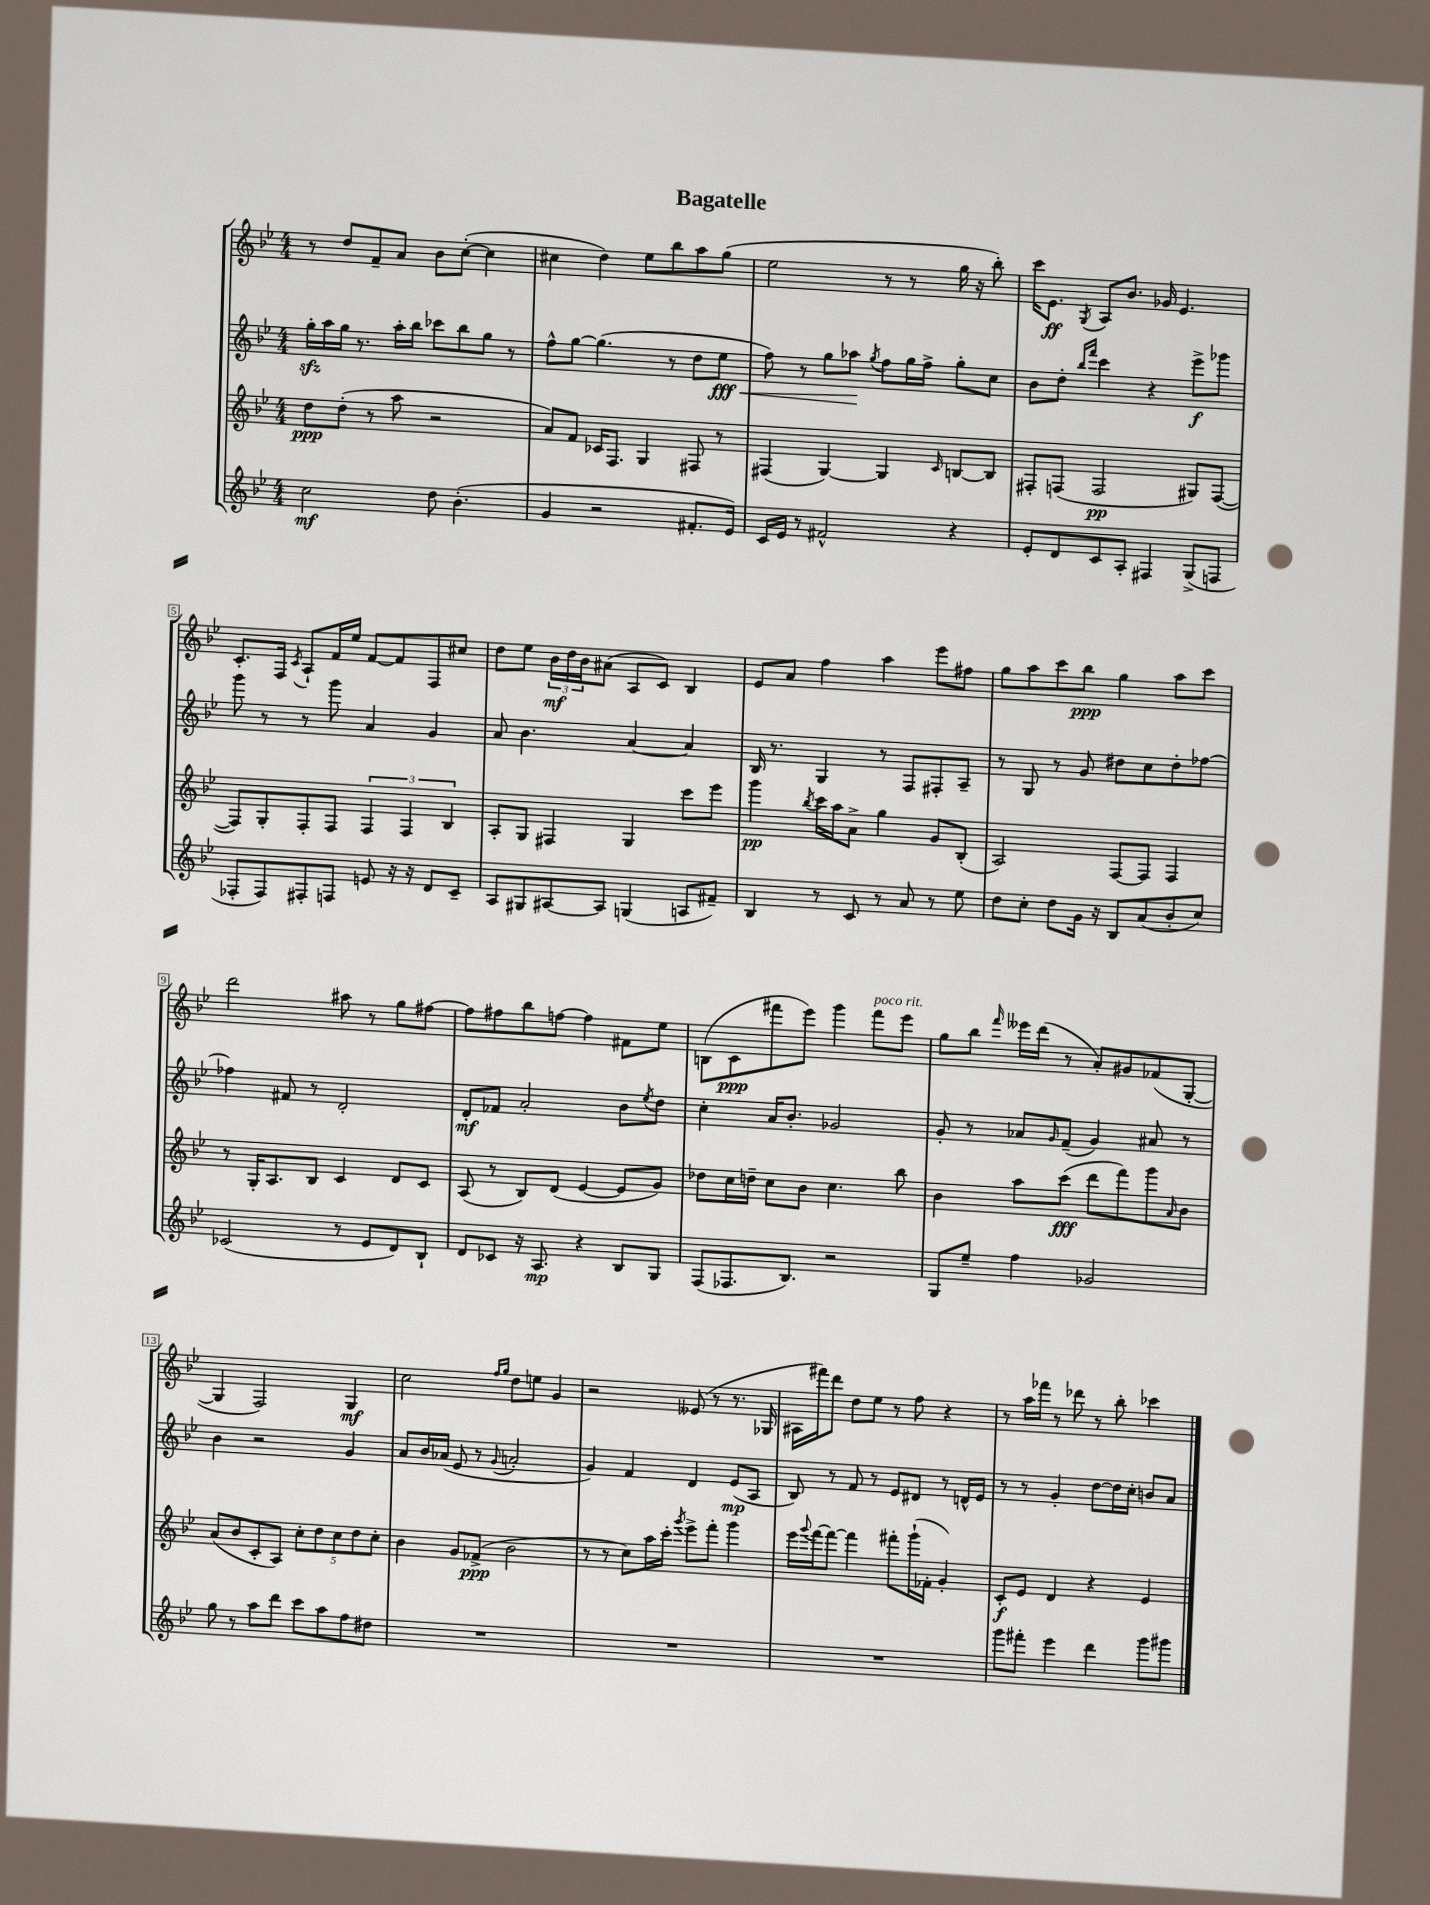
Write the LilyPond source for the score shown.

\header { title = "Bagatelle" }
<<
\new StaffGroup <<
\new Staff = "s0" {
    \clef treble \key bes \major \numericTimeSignature \time 4/4
    r8 d''8 f'8-- a'8 bes'8 c''8~-.( c''4 |
    cis''4 d''4) ees''8 bes''8 a''8 g''8( |
    ees''2 r8 r8 g''16 r16 bes''8-.) |
    c'''16 ees'8.\ff \acciaccatura { g8 } a8 bes'8. ges'16 ees'4. |
    c'8.-. f16 \acciaccatura { c'8 } a8-! f'16 ees''16 f'8~ f'8 f8 cis''8 |
    d''8 ees''8 \tuplet 3/2 { bes'16\mf d''16 bes'16 } ais'8( a8 c'8) bes4 |
    ees'8 a'8 f''4 a''4 ees'''8 fis''8 |
    g''8 a''8 c'''8 bes''8\ppp g''4 a''8 c'''8 |
    d'''2 ais''8 r8 g''8 fis''8~ |
    fis''8 fis''8 bes''8 f''8~ f''4 fis'8 ees''8 |
    b8( c'8\ppp fis'''8 ees'''8) g'''4 fis'''8^\markup { \italic "poco rit." } ees'''8 |
    g''8 bes''8 \grace { f'''16 } eeses'''16 d'''16( r8 a'8-.) gis'8 fes'8( g8~-. |
    g4 f2) g4\mf |
    c''2 \grace { f''16 g''16 } d''8 e''8 g'4 |
    r2 eeses'8( r8 r8. ges16 |
    ais16 fis'''16) d'''8 d''8 ees''8 r8 f''8 r4 |
    r8 a''16 fes'''16 r8 des'''8 r8 bes''8-. ces'''4 \bar "|." |
}
\new Staff = "s1" {
    \clef treble \key bes \major \numericTimeSignature \time 4/4
    g''16-.\sfz a''16 g''16 r8. a''16-. bes''16 ces'''8 bes''8 g''8 r8 |
    f''8-^ g''8~ g''4.( r8 d''8 ees''8\fff\< |
    f''8) r8 g''8 aes''8\! \acciaccatura { g''8 } f''8 g''16 f''16-> g''8-. c''8 |
    bes'8 d''8-. \grace { bes''16 f'''16 } c'''4 r4 ees'''8->\f ges'''8 |
    g'''8 r8 r8 g'''8 a'4 g'4 |
    a'8 bes'4. a'4~ a'4 |
    bes16 r8. g4 r8 f8 fis8-. a8-- |
    r8 g8 r8 g'8 dis''8 c''8 dis''8-. fes''8~ |
    fes''4 fis'8 r8 d'2-. |
    d'8-.\mf fes'8 a'2-. bes'8 \acciaccatura { ees''8 } d''8 |
    c''4-. a'16 bes'8.-. ges'2 |
    g'8-. r8 aes'8 \grace { g'16 } f'8--( g'4) ais'8 r8 |
    bes'4 r2 g'4 |
    a'8 bes'16 aes'16( ees'8 r8 \appoggiatura { g'8 } a'2-. |
    g'4) f'4 d'4 ees'8\mp( a8 |
    bes8) r8 f'8 r8 ees'8 dis'8 r8 d'16-^ ees'16 |
    r8 r8 g'4-. d''8~ d''16 c''16-. b'8 a'8 \bar "|." |
}
\new Staff = "s2" {
    \clef treble \key bes \major \numericTimeSignature \time 4/4
    d''8\ppp d''8-.( r8 a''8 r2 |
    a'8) f'8 ces'16 f8. g4 fis8 r8 |
    fis4( g4~) g4 \grace { c'16 } b8~ b8 |
    fis8-. f8( f2\pp gis8) f8~( |
    f8) g8-. f8-. f8 \tuplet 3/2 { f4 f4 bes4 } |
    a8-. g8 fis4 g4 c'''8 ees'''8 |
    g'''4\pp \acciaccatura { bes''8 } c'''16 a''16 a'8-> g''4 g'8 bes8-.( |
    a2) f8~ f8 f4 |
    r8 g16-. a8. bes8 c'4 d'8 c'8 |
    a8( r8 bes8) d'8( ees'4~ ees'8 g'8) |
    des''8 c''16 d''16-- c''8 bes'8 c''4. bes''8 |
    bes'4 a''8 c'''8\fff( d'''8 f'''8) g'''8 \grace { a'16 } bes'8 |
    a'8( bes'8 c'8-. a8) \tuplet 5/4 { c''8-. d''8 c''8 d''8 c''8-. } |
    bes'4 g'8 fes'8->\ppp( bes'2 |
    r8 r8 c''8) a''16 c'''16-. \acciaccatura { g'''8 } ees'''8-> f'''8-. g'''4 |
    ees'''16 \appoggiatura { g'''8 } f'''16~ f'''8~ f'''4 fis'''8-. g'''16-!( fes'16-. g'4-.) |
    c'8-.\f ees'8 d'4 r4 ees'4 \bar "|." |
}
\new Staff = "s3" {
    \clef treble \key bes \major \numericTimeSignature \time 4/4
    c''2\mf d''8 bes'4.-.( |
    g'4 r2 fis'8.-. ees'16) |
    c'16 ees'16 r8 fis'2-^ r4 |
    ees'8-. d'8 c'8 a8-. fis4 g8->( f8 |
    fes8-. fes8) fis8-. f8 e'8 r16 r16 d'8 c'8-- |
    a8 gis8 ais8~ ais8 g4( a8 fis'8--) |
    bes4 r8 c'8 r8 a'8 r8 ees''8 |
    d''8 c''8-. d''8 g'16 r16 bes8 a'8( bes'8-. c''8) |
    ces'2( r8 ees'8 d'8) bes8-! |
    d'8 ces'8 r16 a8.\mp r4 bes8 g8 |
    f8( fes8. bes8.) r2 |
    g8 ees''8-- f''4 ges'2 |
    g''8 r8 a''8 d'''8 c'''8 a''8 f''8 dis''8 |
    R1 |
    R1 |
    R1 |
    g'''8 fis'''8-. ees'''4 d'''4 g'''8 gis'''8 \bar "|." |
}
>>
>>
\layout { \context { \Score \override BarNumber.stencil = #(make-stencil-boxer 0.1 0.3 ly:text-interface::print) } }
